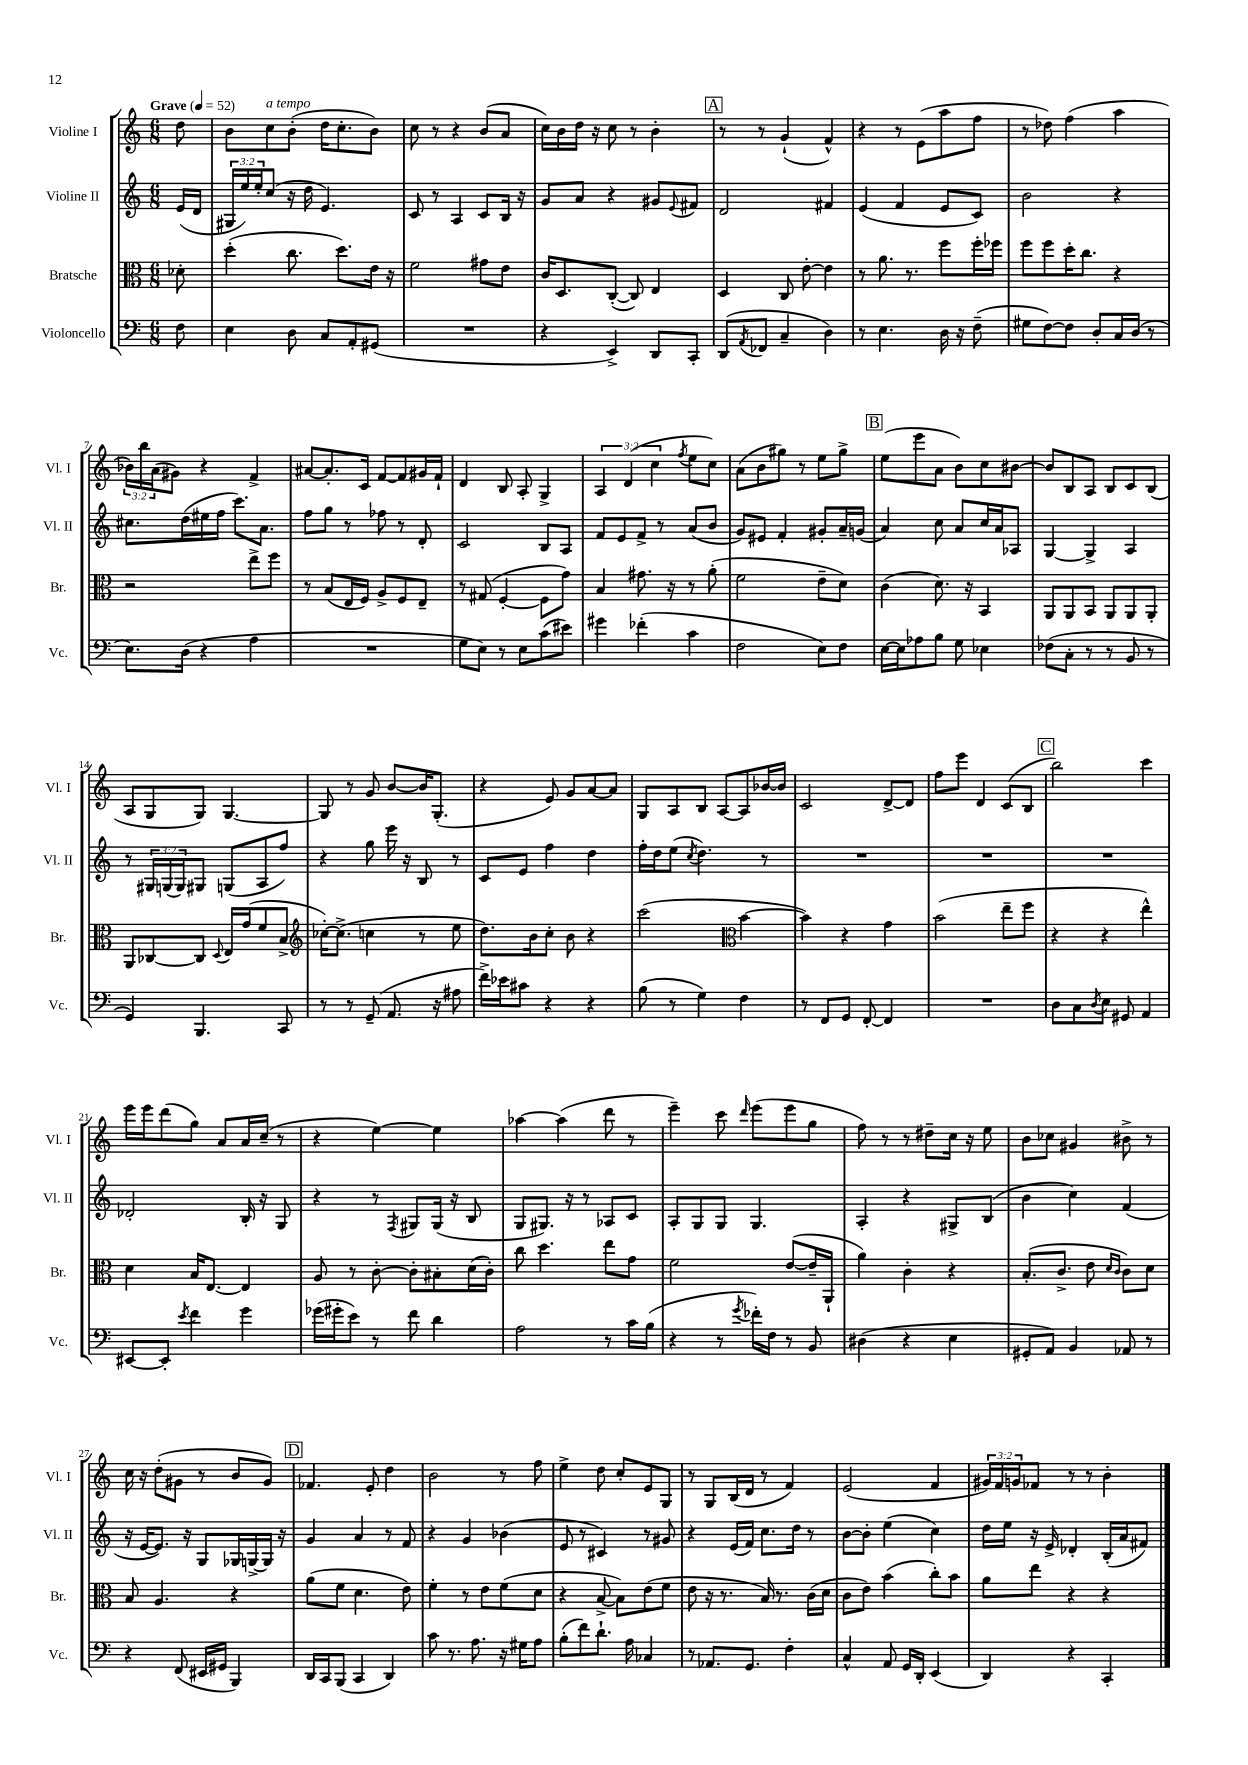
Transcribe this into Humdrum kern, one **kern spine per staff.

**kern	**kern	**kern	**kern
*part4	*part3	*part2	*part1
*staff4	*staff3	*staff2	*staff1
*I"Violoncello	*I"Bratsche	*I"Violine II	*I"Violine I
*I'Vc.	*I'Br.	*I'Vl. II	*I'Vl. I
*clefF4	*clefC3	*clefG2	*clefG2
*k[]	*k[]	*k[]	*k[]
*M6/8	*M6/8	*M6/8	*M6/8
*MM52	*MM52	*MM52	*MM52
=	=	=	=
!	!	!	!LO:TX:a:B:t=Grave
8F\	8d-X'\	(16e/LL	8dd\
.	.	16d/JJ	.
=1	=1	=1	=1
4E\	(4dd'\	24G#X/LL	8b\L
.	.	24ee/)	.
.	.	24ee'/J	.
!	!	!	!LO:TX:a:i:t=a tempo
.	.	(8cc/J	8cc\
8D\	8.cc\	16r	(8b'\J
.	.	16dd\	.
8C/L	.	4.e/)	16dd\KL
.	8.dd\L)	.	8.cc'\
8AA'/	.	.	.
(8GG#X/J	16e\Jk	.	8b\J)
.	16r	.	.
=2	=2	=2	=2
2.r	2f\	8c/	8cc\
.	.	8r	8r
.	.	4A/	4r
.	8g#X\L	8c/L	(8b/L
.	8e\J	16B/Jk	8a/J
.	.	16r	.
=3	=3	=3	=3
4r	16c/KL	8g/L	16cc\LL)
.	8.D/	.	16b\
.	.	8a/J	16dd\JJ
.	.	.	16r
4EE^/)	([8C'/J	4r	8cc\
.	8C/])	.	8r
8DD/L	4E/	8g#X/L	4b'\
.	.	8qqe/	.
8CC'/J	.	8f#X/J	.
!!LO:REH:place=s1:t=A
=4	=4	=4	=4
(8DD/L	4D/	2d/	8r
8qAA/	.	.	.
8FF-X/J	.	.	8r
4C~/	8C/	.	(4g`/
.	[8e'\	.	.
4D\)	4e\]	4f#X/	4f^^/)
=5	=5	=5	=5
8r	8r	(4e/	4r
4.E\	8.a\	.	.
.	.	4f/	8r
.	8.r	.	.
.	.	.	(8e\L
16D\	8ff\L	8e/L	8aa\
16r	.	.	.
(8F~\	16ff'\L	8c/J)	8ff\J
.	16ff-X\JJ	.	.
=6	=6	=6	=6
8G#X\L	8ff\L	2b\	8r
[8F\)	8ff\	.	8dd-X\)
8F\J]	16dd'\K	.	(4ff\
.	8.cc\J	.	.
8D'/L	.	.	.
16C/L	4r	4r	4aa\
(16D/JJ	.	.	.
8r	.	.	.
!!LO:LB:g=z
=7	=7	=7	=7
8.E\L)	2r	8.cc#X\L	24b-X\LL)
.	.	.	24bb\
.	.	.	(24a\J
.	.	.	8g#X\J)
(16D\Jk	.	(16dd\L	.
4r	.	16ee#X\	4r
.	.	16ff\JJ	.
.	.	8.ccc\L)	.
4A\	8ee^\L	.	4f^/
.	.	8.a\J	.
.	8ff\J	.	.
=8	=8	=8	=8
2.r	8r	8ff\L	[8a#X/L
.	(8B/L	8gg\J	8.a#'/]
.	16E/L	8r	.
.	16F/JJ)	.	16c/Jk
.	8A^/L	8ff-X\	[8f/L
.	8F/	8r	8f/]
.	8E~/J	8d'/	16g#X/L
.	.	.	16f`/JJ
=9	=9	=9	=9
8G\L	8r	2c/	4d/
8E\J)	(8G#X/	.	.
8r	[4F'/	.	8B/
8E\L	.	.	8A'/
(8c\	8F\L]	8B/L	4G^/
8e#X\J)	8g\J)	8A/J	.
=10	=10	=10	=10
4g#X\	4B/	8f/L	6A/
.	.	8e/	.
.	.	.	(6d/
(4f-X'\	8.g#X\	8f^/J	.
.	.	.	6cc\
.	.	8r	.
.	16r	.	.
.	.	.	8qff/
4c\	8r	(8a/L	8ee\L
.	(8a'\	8b/J	8cc\J)
=11	=11	=11	=11
2F\	2f\	8g/L)	(8a\L
.	.	8e#X/J	8b\
.	.	4f'/	8gg#X\J)
.	.	.	8r
8E\L)	8e~\L	8g#X'/L	8ee\L
8F\J	8d\J)	16a~/L	8gg#^\J
.	.	(16gn/JJ	.
!!LO:REH:place=s1:t=B
=12	=12	=12	=12
[16E\LL	(4c\	4a/)	(8ee\L
16E\J]	.	.	.
8A-X\	.	.	8eee\
8B\J	8.d\)	8cc\	8a\J
8G\	.	8a/L	8b\L)
.	16r	.	.
4E-X\	4BB/	16cc/L	8cc\
.	.	16a/J	.
.	.	8A-X/J	[8b#X\J
=13	=13	=13	=13
(8F-X\L	8AA/L	[4G/	8b#/L]
8C'\J	8AA/	.	8B/
8r	8BB/J	4G^/]	8A/J
8r	8AA/L	.	8B/L
8BB/	8AA/	4A/	8c/
8r	8AA'/J	.	(8B/J
!!LO:LB:g=z
=14	=14	=14	=14
4GG/)	8AA/L	8r	8A/L
.	[8C-X/	24G#X/LL	8G/
.	.	(24Gn/	.
.	.	24G/J)	.
4.BBB/	8C-/J]	8G#X/J	8G/J)
.	8qqD/	.	.
.	16E/LL	(8Gn/L	[4.G/
.	(16g/J	.	.
.	8f/	8A/	.
8CC/	8B^/J	8ff/J)	.
=15	=15	=15	=15
*	*clefG2	*	*
8r	[16cc-X'\KL)	4r	8G/]
.	(8.cc-^\J]	.	.
8r	.	.	8r
(8GG~/	4ccn\	8gg\	8g/
8.AA/	.	16eee\	[8b/L
.	.	16r	.
.	8r	8B/	16b/K]
16r	.	.	(8.G'/J
8A#X\	8ee\	8r	.
=16	=16	=16	=16
16f^\LL)	8.dd\L)	8c/L	4r
16e-X\J	.	.	.
8c#X\J	.	8e/J	.
.	16b\k	.	.
4r	8cc'\J	4ff\	8e/)
.	8b\	.	8g/L
4r	4r	4dd\	[8a/
.	.	.	8a/J]
=17	=17	=17	=17
(8B\	(2ccc\	16ff'\LL	8G/L
.	.	16dd\J	.
8r	.	(8ee\J	8A/
.	.	8qcc/	.
4G\)	.	4.dd\)	8B/J
.	.	.	[8A/L
*	*clefC3	*	*
4F\	[4b\	.	8A/]
.	.	8r	[16b-X/L
.	.	.	16b-/JJ]
=18	=18	=18	=18
8r	4b\])	2.r	2c/
8FF/L	.	.	.
8GG/J	4r	.	.
[8FF'/	.	.	.
4FF/]	4g\	.	[8d^/L
.	.	.	8d/J]
=19	=19	=19	=19
2.r	(2b\	2.r	8ff\L
.	.	.	8eee\J
.	.	.	4d/
.	8ee~\L	.	(8c/L
.	8ff\J	.	8B/J
!!LO:REH:place=s1:t=C
=20	=20	=20	=20
8D\L	4r	2.r	2bb\)
8C\	.	.	.
8qD/	.	.	.
8E\J	4r	.	.
8GG#X/	.	.	.
4AA/	4ee^^\)	.	4ccc\
!!LO:LB:g=z
=21	=21	=21	=21
[8EE#X/L	4d\	2d-X'/	16eee\LL
.	.	.	16eee\J
8EE#'/J]	.	.	(8ddd\
8qe/	.	.	.
4f\	16B/KL	.	8gg\J)
.	[8.E/J	.	.
.	.	.	8a/L
4g\	4E/]	16B'/	16a/L
.	.	16r	(16cc~/JJ
.	.	8G/	8r
=22	=22	=22	=22
(16g-X\LL	8A/	4r	4r
16g#X'\J	.	.	.
8e\J)	8r	.	.
8r	[8c'\	8r	[4ee\)
.	.	8qF/	.
8f\	8c'\L]	8G#X/L	.
4d\	8B#X'\	(16G#/Jk	4ee\]
.	.	16r	.
.	(16d\L	8B/	.
.	16c'\JJ)	.	.
=23	=23	=23	=23
2A\	8cc\	8G/L	[4aa-X\
.	4.dd\	8.G#X/J)	.
.	.	.	(4aa-\]
.	.	16r	.
.	.	8r	.
8r	8ee\L	8A-X/L	8ddd\
16c\LL	8g\J	8c/J	8r
(16B\JJ	.	.	.
=24	=24	=24	=24
4r	2f\	8A'/L	4eee~\)
.	.	8G/	.
8r	.	8G/J	8ccc\
8qg/	.	.	16qqddd/
16f-X'\LL)	.	4.G/	(8eee\L
16F\JJ	.	.	.
8r	([8e/L	.	8eee\
8BB/	16e~/L]	.	8gg\J
.	16AA`/JJ	.	.
=25	=25	=25	=25
(4D#X\	4a\)	4A'/	8ff\)
.	.	.	8r
4r	4c'\	4r	8r
.	.	.	8dd#X~\L
4E\	4r	8G#X^/L	16cc\Jk
.	.	.	16r
.	.	(8B/J	8ee\
=26	=26	=26	=26
8GG#X'/L	(8.B'/L	4b\	8b\L
8AA/J)	.	.	8cc-X\J
.	8.c^/J	.	.
4BB/	.	4cc\)	4g#X/
.	8e\	.	.
.	16qqd/LL	.	.
.	16qqc/JJ	.	.
8AA-X/	8c\L)	(4f/	8b#X^\
8r	8d\J	.	8r
!!LO:LB:g=z
=27	=27	=27	=27
4r	8B/	16r	16cc\
.	.	[16e/KL	16r
.	4.A/	8.e/J])	(8dd'\L
(8FF/	.	.	8g#X\J
.	.	16r	.
16EE#X/LL	.	8G/L	8r
16GG#X/JJ	.	.	.
4BBB/)	4r	16G-X/L	8b/L
.	.	[16Gn^/	.
.	.	16G/JJ]	8g#/J)
.	.	16r	.
!!LO:REH:place=s1:t=D
=28	=28	=28	=28
16DD/LL	(8a\L	4g/	4.f-X/
16CC/J	.	.	.
(8BBB/J	8f\J	.	.
4CC/	4.d\	4a/	.
.	.	.	8e'/
4DD/)	.	8r	4dd\
.	8e\)	8f/	.
=29	=29	=29	=29
8c\	4f'\	4r	2b\
8.r	.	.	.
.	8r	4g/	.
8.A\	.	.	.
.	8e\L	.	.
16r	(8f\	(4b-X\	8r
16G#X\KL	.	.	.
8A\J	8d\J	.	8ff\
=30	=30	=30	=30
(8B'\L	4r	8e/	4ee^\
8f\)	.	8r	.
8.d`\J	[8B^/	4c#X/)	8dd\
.	8B\L])	.	8cc'/L
16A\	.	.	.
4C-X/	(8e\	8r	8e/
.	8f\J	8g#X/	8G/J
=31	=31	=31	=31
8r	8e\	4r	8r
8.AA-X/L	16r	.	8G/L
.	8.r	.	.
.	.	(16e/LL	(16B/L
8.GG/J	.	16f/JJ)	16d/JJ
.	16B/)	8.cc\L	8r
.	8.r	.	.
4F'\	.	.	4f/)
.	.	16dd\Jk	.
.	(16c\LL	8r	.
.	16d\JJ	.	.
=32	=32	=32	=32
4C^^/	8c\L	[8b\L	(2e/
.	8e\J)	8b'\J]	.
8AA/	(4b\	(4ee\	.
16GG/LL	.	.	.
16DD'/JJ	.	.	.
(4EE/	8cc'\L)	4cc\)	4f/
.	8b\J	.	.
=33	=33	=33	=33
4DD/)	8a\L	16dd\LL	24g#X/LL)
.	.	.	24f/
.	.	16ee\JJ	.
.	.	.	24gn/J
.	8ee\J	16r	8f-X/J
.	.	16e^/	.
4r	4r	4d-X'/	8r
.	.	.	8r
4CC'/	4r	(16B'/LL	4b'\
.	.	16a/J	.
.	.	8f#X/J)	.
==	==	==	==
*-	*-	*-	*-
